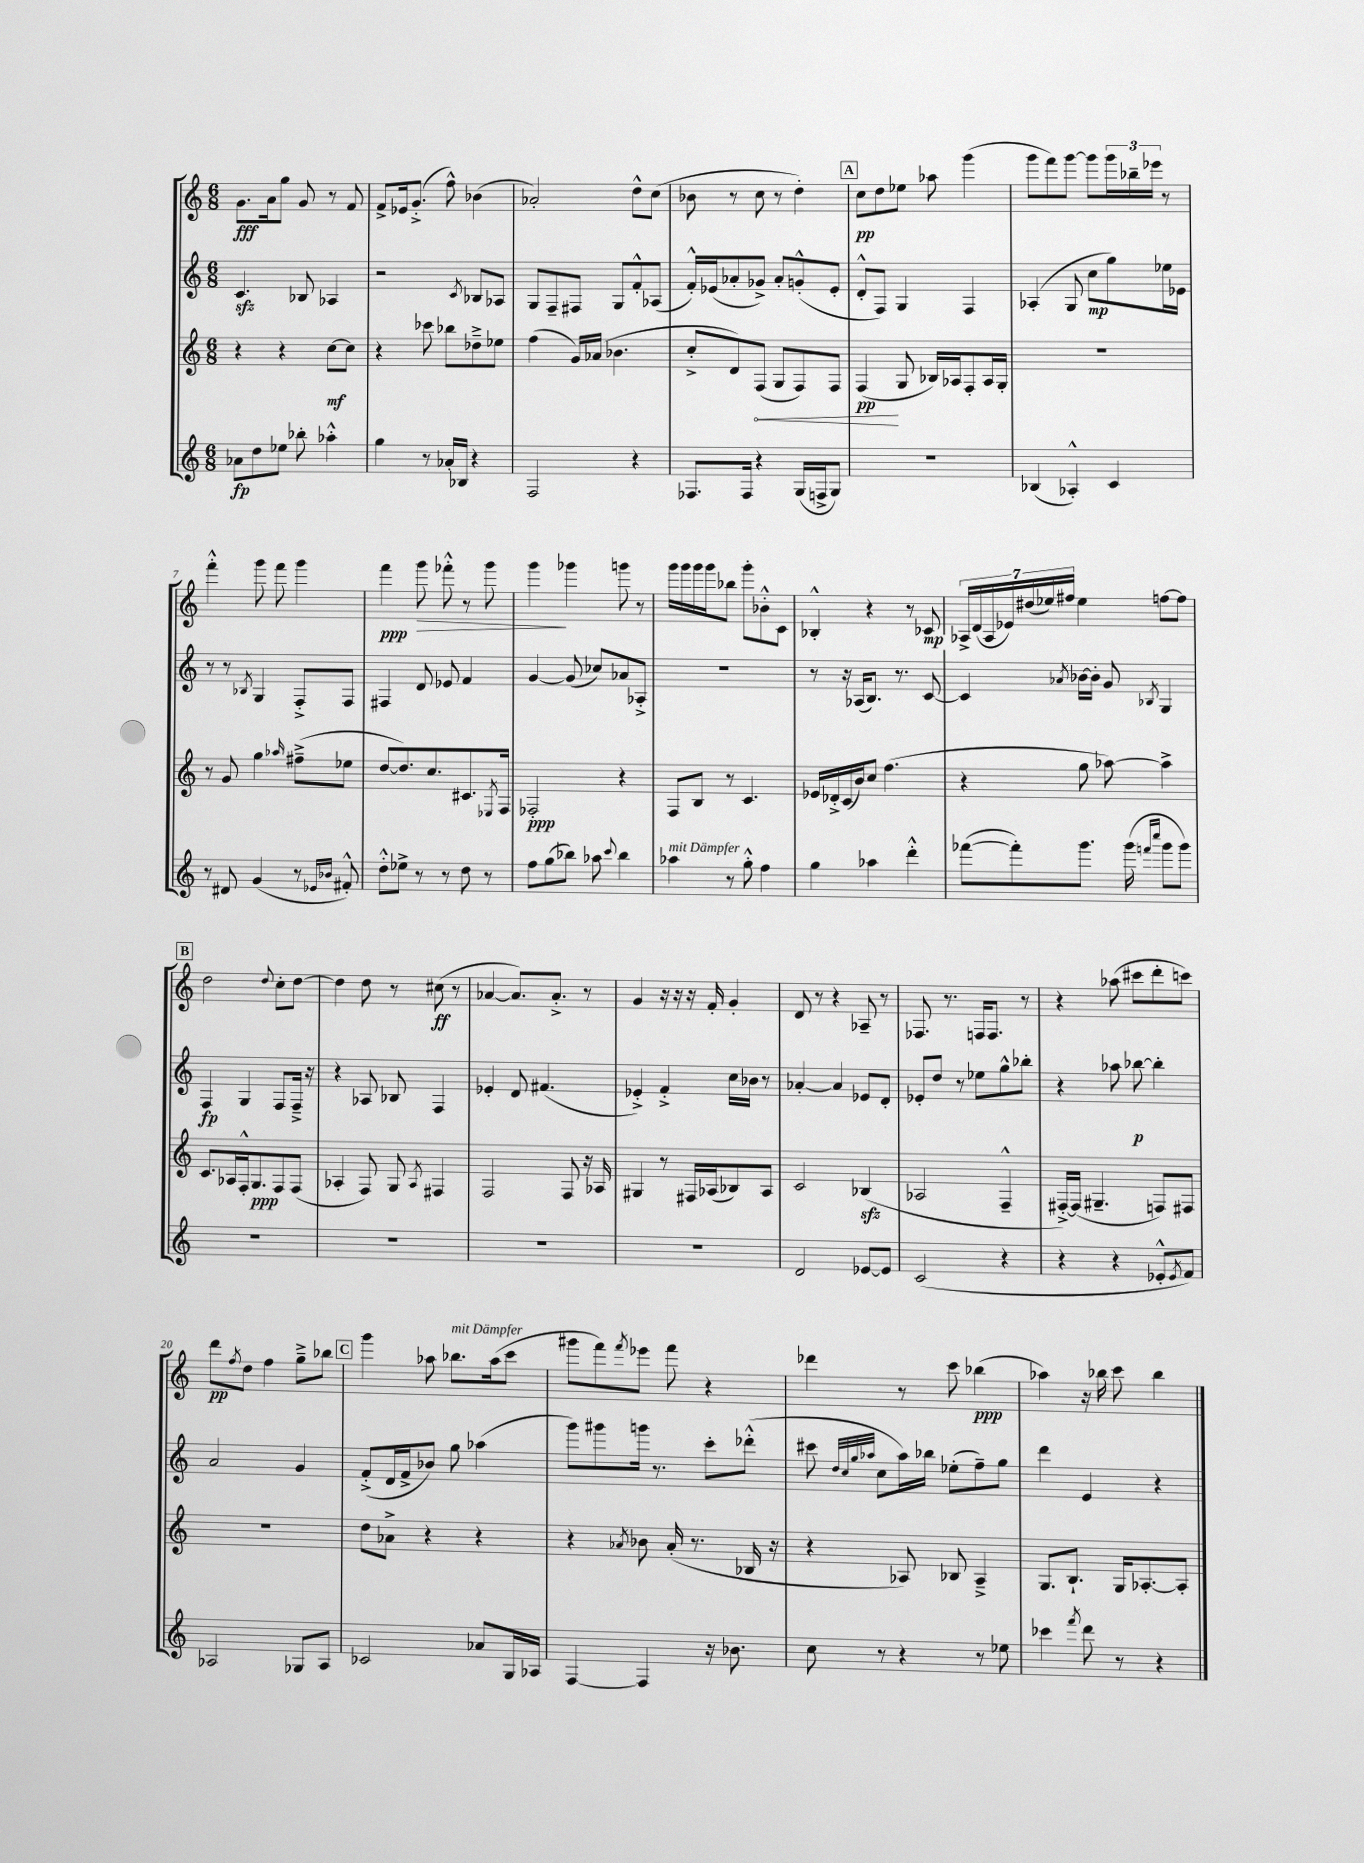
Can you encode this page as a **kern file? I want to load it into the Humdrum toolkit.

**kern	**kern	**kern	**kern
*staff4	*staff3	*staff2	*staff1
*clefG2	*clefG2	*clefG2	*clefG2
*k[]	*k[]	*k[]	*k[]
*M6/8	*M6/8	*M6/8	*M6/8
8a-	4r	4.c	8.g
8dd	.	.	.
.	.	.	16a
8ee-	4r	.	8gg
8bb-'	.	8B-	8g
4aa-'^^	[8cc	4A-	8r
.	8cc]	.	8f
=	=	=	=
4gg	4r	2r	8f^
.	.	.	16e-
.	.	.	(8.g'^
8r	8ccc-	.	.
16a-'	8bb-	.	8ff^^)
16B-	.	.	.
.	.	8qc	.
4r	8dd-~^	8B-	(4b-
.	8ee-	8A-	.
=	=	=	=
2F	(4ff	8G	2a-')
.	.	8F~	.
.	16g)	8F#	.
.	(16a-	.	.
.	4.b-	8G	.
4r	.	8f'^^	8dd^^
.	.	(8A-	(8cc
=	=	=	=
8.F-	8cc'^	16f'^^)	8b-
.	.	(16e-	.
.	8d)	8a-'	8r
16F-	.	.	.
4r	(8F	8g-^)	8cc
.	8G	8a-'	8r
(16G	8F)	(8g'^^	4dd')
16F^	.	.	.
8G)	8F	8e-'	.
=	=	=	=
2.r	(4F	8d'^^	8cc
.	.	8F)	8dd
.	8G	4G	8ee-
.	16B-)	.	8aa-
.	16A-	.	.
.	8F'	4F	(4ggg
.	16A-	.	.
.	16G'	.	.
=	=	=	=
(4B-	2.r	(4A-'	8ggg
.	.	.	8fff)
4A-'^^)	.	8G	[8ggg
.	.	8cc	8ggg]
4c	.	8gg)	24ggg
.	.	.	24bb-~
.	.	.	24eee-
.	.	16ee-	8r
.	.	16e-	.
=	=	=	=
8r	8r	8r	4fff'^^
8d#	8g	8r	.
.	.	8qB-	.
(4g	4gg	4G	8ggg
.	.	.	8fff
.	16qqaa-	.	.
8r	(8ff#~^	8F'^	4ggg
16qqe-	.	.	.
16qqb-	.	.	.
8f#'^^)	8ee-	8F	.
=	=	=	=
8dd'^^	[8dd	4F#	4fff
8ee-^	8.dd])	.	.
8r	.	8d	8ggg
.	8.cc	.	.
8r	.	8e-	8fff-'^^
8dd	8.c#	4f	8r
8r	.	.	8ggg
.	8qE-	.	.
.	16F	.	.
=	=	=	=
8ff	2F-'	[4g	4ggg
(8gg	.	.	.
8bb-)	.	(8g]	4ggg-
8aa-	.	8cc-)	.
8qqccc	.	.	.
4bb-	4r	8a-	8ggg
.	.	8A-'^	8r
=	=	=	=
4aa-	8F	2.r	16ggg
.	.	.	16ggg
.	8B	.	16ggg
.	.	.	16ggg
8r	8r	.	8bb-
8gg'^^	4.c	.	8ggg'
4ff	.	.	8b-'^^
.	.	.	8c
=	=	=	=
4gg	16e-	8r	4B-'^^
.	16d-'^	.	.
.	(16c	16r	.
.	16b)	(16A-	.
4aa-	8cc	8.B)	4r
.	(4.ff	.	.
.	.	8.r	.
4ddd'^^	.	.	8r
.	.	[8c	8c-
=	=	=	=
([8fff-	4r	4c]	28A-^
.	.	.	(28d
.	.	.	28A-
.	.	.	28e-)
8fff-'])	.	.	.
.	.	.	(28dd#
.	.	.	28ee-)
.	.	.	28ff#
.	.	8qa-	.
8.ggg	8gg	[16b-	4ee-
.	.	16b-']	.
.	[8aa-)	8g	.
(16ggg	.	.	.
16qqfff	.	.	.
16qqcccc	.	8qB-	.
8ggg	4aa-^]	4G	[8ff
8ggg)	.	.	8ff]
=	=	=	=
2.r	8.c	4F	2dd
.	16A-	.	.
.	16F'^^	4G	.
.	8.G	.	.
.	.	.	8qqdd
.	8F	8F	8cc'
.	(8F	16F~^	[8dd
.	.	16r	.
=	=	=	=
2.r	4A-'	4r	4dd]
.	8F)	8A-	8dd
.	8G	8B-	8r
.	8qA-	.	.
.	4F#	4F	(8cc#
.	.	.	8r
=	=	=	=
2.r	2F	4e-'	[4a-
.	.	8d	8.a-])
.	.	(4.f#	.
.	.	.	8.a-'^
.	8F	.	.
.	16r	.	8r
.	16A-	.	.
=	=	=	=
2.r	4G#	4e-'^)	4g
.	8r	4f'^	16r
.	.	.	16r
.	16F#	.	16r
.	(16A-	.	16f'
.	8B-)	16cc	4g'
.	.	16b-	.
.	8A-	8r	.
=	=	=	=
2d	2c	[4a-'	8d
.	.	.	8r
.	.	4a-]	4r
[8e-	(4B-	8e-	8A-~
8e-]	.	8d'	8r
=	=	=	=
(2c	2A-	8e-'	8.F-
.	.	8dd	.
.	.	.	8.r
.	.	8r	.
.	.	8ee-	16F
.	.	.	8.F
4r	4F~^^	8gg^^	.
.	.	8bb-'	8r
=	=	=	=
4r	[16F#'^)	4r	4r
.	(16F#]	.	.
.	4.G#~	.	.
4r	.	8aa-	(8aa-
.	.	[8bb-	8ccc#
8e-'^^	8F)	4bb-']	8ddd'
8qe-	.	.	.
8f)	8F#	.	8ccc)
=	=	=	=
2A-	2.r	2a	8ddd
.	.	.	8qff
.	.	.	8dd
.	.	.	4ff
8G-	.	4g	8gg~^
8A-	.	.	8bb-
=	=	=	=
2c-	8dd	(8f'^	4ggg
.	8a-^	16d	.
.	.	16f^	.
.	4r	8b-)	8aa-
.	.	8gg	8.bb-
8a-	4r	(4aa-	.
.	.	.	(16aa-
16G	.	.	8ccc
16A-	.	.	.
=	=	=	=
[4F	4r	8ggg)	8ggg#
.	.	8ggg#	8fff)
.	8qa-	.	8qfff
4F]	8b-	16ggg	8eee-
.	.	8.r	.
.	(16a-'	.	8fff
.	8.r	.	.
16r	.	8ccc'	4r
8.b-	.	.	.
.	16B-	(8ddd-'^^	.
.	16r	.	.
=	=	=	=
8cc	4r	8ccc#	4ddd-
.	.	32qqdd	.
.	.	32qqcc	.
.	.	32qqgg	.
.	.	32qqaa-	.
8r	.	8cc	.
4r	8A-)	16aa-)	8r
.	.	16bb-	.
.	8B-	(8ee-'	8ccc
8r	4A-~^	8ff~)	(4bb-
8ee-	.	8gg	.
=	=	=	=
4ccc-	8.G	4ddd	4aa-)
.	8.B`	.	.
8qfff	.	.	.
8ddd	.	4e	16r
.	.	.	16bb-
8r	16G	.	8ccc
.	[8.A-'	.	.
4r	.	4r	4bb-
.	8A-']	.	.
==	==	==	==
*-	*-	*-	*-
